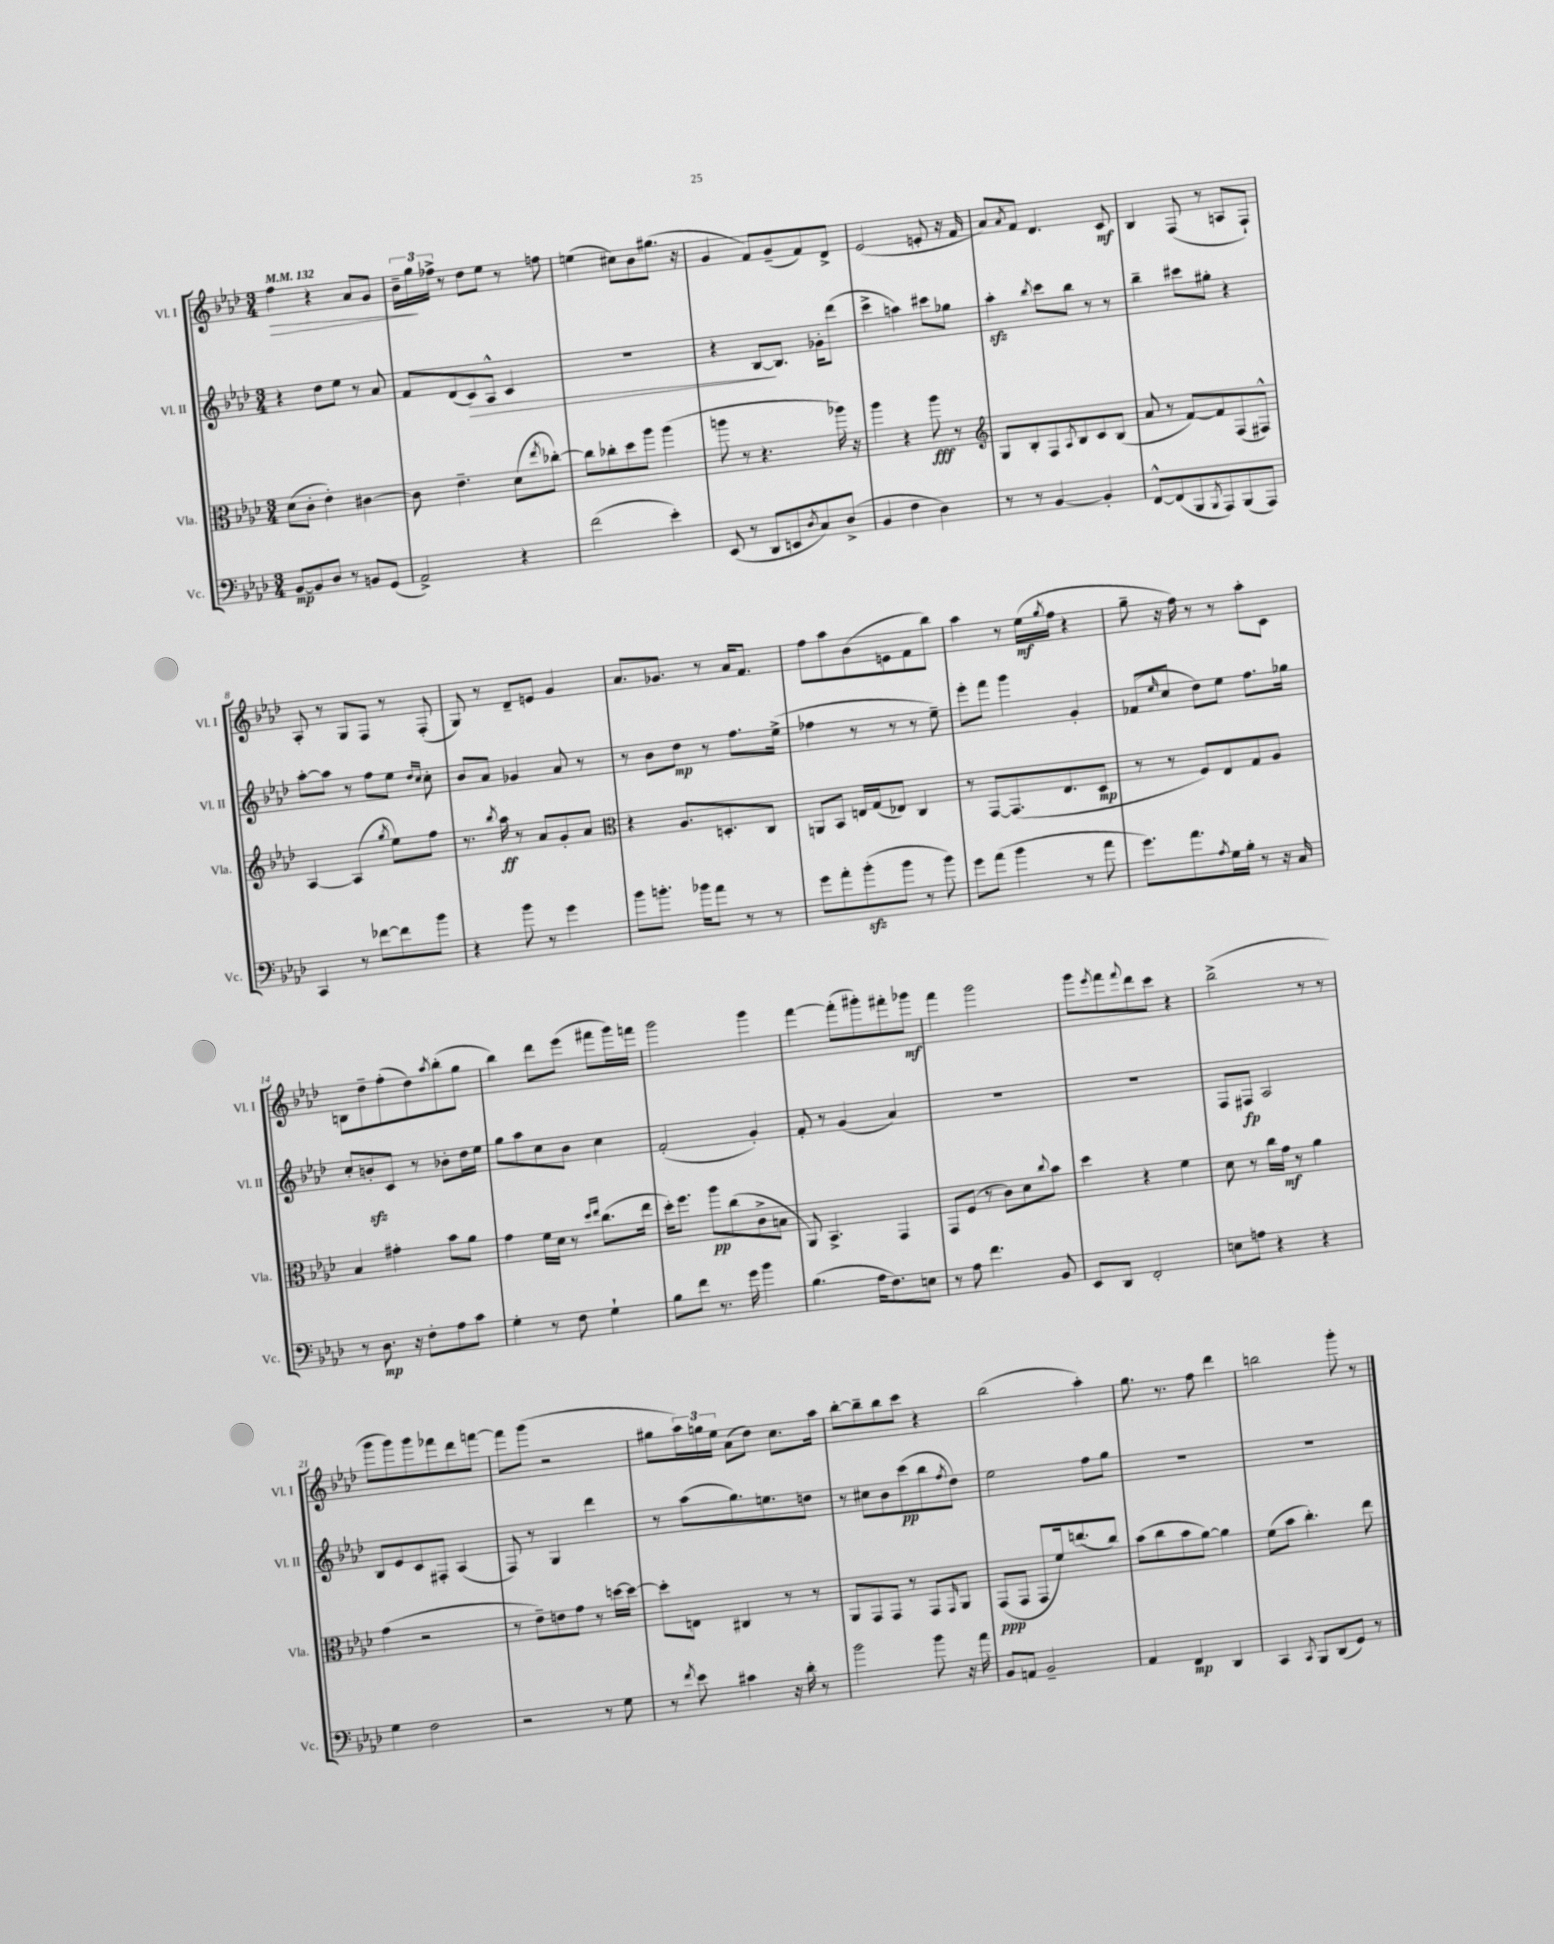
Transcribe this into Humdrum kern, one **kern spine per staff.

**kern	**dynam	**kern	**dynam	**kern	**dynam	**kern	**dynam
*part4	*part4	*part3	*part3	*part2	*part2	*part1	*part1
*staff4	*staff4	*staff3	*staff3	*staff2	*staff2	*staff1	*staff1
*I"Vc.	*	*I"Vla.	*	*I"Vl. II	*	*I"Vl. I	*
*I'Vc.	*	*I'Vla.	*	*I'Vl. II	*	*I'Vl. I	*
*clefF4	*	*clefC3	*	*clefG2	*	*clefG2	*
*k[b-e-a-d-]	*	*k[b-e-a-d-]	*	*k[b-e-a-d-]	*	*k[b-e-a-d-]	*
*M3/4	*	*M3/4	*	*M3/4	*	*M3/4	*
*MM132	*	*MM132	*	*MM132	*	*MM132	*
=1	=1	=1	=1	=1	=1	=1	=1
!	!	!	!	!	!	!	!LO:HP:b
[8BB-/L	mp	(8d-\L	.	4r	.	4ff\	>
8BB-/]	.	8c'\J	.	.	.	.	.
8D-/J	.	4e-'\)	.	8dd-\L	.	4r	.
8r	.	.	.	8ee-\J	.	.	.
8BBn/L	.	[4c#X\	.	8r	.	8a-/L	.
(8GG/J	.	.	.	8a-/	.	8g/J	.
=2	=2	=2	=2	=2	=2	=2	=2
2AA-^/)	.	8c#\]	.	8f/L	.	24b-~\LL	.
.	.	.	.	.	.	24gg\	.
.	.	.	.	.	.	24ff-X^\JJ	]
.	.	4.e-~\	.	(8d-/	.	8r	.
!	!	!	!	!	!LO:HP:b	!	!
.	.	.	.	8c/)	>	8dd-\L	.
.	.	.	.	8A-^^/J	.	8ee-\J	.
4r	.	(8d-\L	.	4c/	.	8r	.
.	.	8qee-/	.	.	.	.	.
.	.	[8cc-X'\J)	.	.	.	8ffn\	.
=3	=3	=3	=3	=3	=3	=3	=3
(2f\	.	8cc-\L]	.	2.r	.	(4een\	.
.	.	8cc-X'\	.	.	.	.	.
.	.	8dd-\	.	.	.	8cc#X\L)	.
.	.	8aa-\J	.	.	.	8b-\	.
4e-'\)	.	(4aa-\	.	.	.	(8.gg#X\J	.
.	.	.	.	.	.	16r	.
=4	=4	=4	=4	=4	=4	=4	=4
(8EE-/	.	8aan\	.	4r	.	4g/	.
8r	.	8r	.	.	.	.	.
8DD-/L	.	4.r	.	[8B-/L	.	8f/L)	.
8EEn/	.	.	.	8.B-/J]	]	(8g~/	.
8qD-/	.	.	.	.	.	.	.
8C/)	.	.	.	.	.	8f/)	.
.	.	.	.	16g-X'\KL	.	.	.
(8D-^/J	.	16aa-X\)	.	(8ddd-\J	.	8d-^/J	.
.	.	16r	.	.	.	.	.
=5	=5	=5	=5	=5	=5	=5	=5
4BB-/	.	4aa-\	.	4ccc^\	.	(2e-/	.
4F\	.	4r	.	4aan\)	.	.	.
4D-\)	.	8aa-\	fff	8ccc#X\L	.	8en'/	.
.	.	8r	.	8gg-X\J	.	16r	.
.	.	.	.	.	.	16f/	.
=6	=6	=6	=6	=6	=6	=6	=6
*	*	*clefG2	*	*	*	*	*
8r	.	8G/L	.	4aa-zz'\	.	8a-/L)	.
.	.	.	.	.	.	8qa-/	.
8r	.	8B-'/	.	.	.	8f/J	.
.	.	.	.	8qbb-/	.	.	.
[4BB-/	.	8F/	.	8ccc\L	.	4.d-/	.
.	.	8qA-/	.	.	.	.	.
.	.	8B-/	.	8bb-\J	.	.	.
4BB-'/]	.	8c/	.	8r	.	.	.
.	.	(8B-/J	.	8r	.	8c/	mf
=7	=7	=7	=7	=7	=7	=7	=7
[8FF^^/L	.	8a-/	.	4bb-~\	.	4B-/	.
(8FF/]	.	8r	.	.	.	.	.
8BBB-/	.	[8f/L)	.	8ccc#X\L	.	(8F/	.
8qBBB-/	.	.	.	.	.	.	.
8AAA-/)	.	8f/]	.	8gg#X'\J	.	8r	.
(8BBB-/	.	(8F/	.	4r	.	8An/L	.
8AAA-/J)	.	8F#X^^/J)	.	.	.	8F`/J)	.
!!LO:LB:g=z
=8	=8	=8	=8	=8	=8	=8	=8
4CC/	.	[4A-/	.	[8aa-'\L	.	8A-'/	.
.	.	.	.	8aa-\J]	.	8r	.
8r	.	(4A-/]	.	8r	.	8G/L	.
[8f-X\L	.	.	.	8ff\L	.	8F/J	.
.	.	8qgg/	.	.	.	.	.
8f-\]	.	8ee-\L)	.	8ee-\J	.	8r	.
.	.	.	.	16qqdd-/LL	.	.	.
.	.	.	.	16qqcc/JJ	.	.	.
8b-\J	.	8ff\J	.	8cc'\	.	(8F'/	.
=9	=9	=9	=9	=9	=9	=9	=9
4r	.	8.r	.	8b-/L	.	8G/)	.
.	.	.	.	8a-/J	.	8r	.
.	.	8qbb-/	.	.	.	.	.
.	.	16aa-\	ff	.	.	.	.
8b-\	.	8r	.	4g-X/	.	8d-~/L	.
8r	.	8a-/L	.	.	.	8en/J	.
4g\	.	8g'/	.	8a-/	.	4g/	.
.	.	8a-/J	.	8r	.	.	.
=10	=10	=10	=10	=10	=10	=10	=10
*	*	*clefC3	*	*	*	*	*
8b-\L	.	4r	.	8r	.	8.a-/L	.
8.bn'\J	.	.	.	8b-\L	.	.	.
.	.	.	.	.	.	8.g-X/J	.
.	.	8.A-/L	.	8dd-\J	mp	.	.
16b-X\KL	.	.	.	.	.	.	.
8a-\J	.	.	.	8r	.	8r	.
.	.	8.Dn'/	.	.	.	.	.
8r	.	.	.	8.ff\L	.	16a-/KL	.
.	.	.	.	.	.	8.f/J	.
8r	.	8C/J	.	.	.	.	.
.	.	.	.	(16ee-^\Jk	.	.	.
=11	=11	=11	=11	=11	=11	=11	=11
8g\L	.	8AAn/L	.	4ff-X\	.	8ff\L	.
8a-'\	.	8BB-/J	.	.	.	8aa-\	.
(8b-zz'\	.	16En/LL	.	8r	.	(8b-\	.
.	.	(16G/J	.	.	.	.	.
8b-\J	.	8E-X/J)	.	8r	.	8en\	.
8r	.	4C/	.	8r	.	8f\	.
8b-\)	.	.	.	8ee-~\)	.	8bb-\J)	.
=12	=12	=12	=12	=12	=12	=12	=12
8g\L	.	8r	.	8eee-'\L	.	4aa-\	.
(8a-\J	.	[8GG/L	.	8fff\J	.	.	.
4b-\	.	(8.GG/]	.	4ggg\	.	8r	.
.	.	.	.	.	.	(16ee-\LL	mf
.	.	.	.	.	.	8qgg/	.
.	.	8.E-/	.	.	.	16ff\JJ	.
8r	.	.	.	4g'/	.	4r	.
8a-\	.	8D-/J	mp	.	.	.	.
=13	=13	=13	=13	=13	=13	=13	=13
8.g\L)	.	8r	.	(8f-X/L	.	8gg~\	.
.	.	.	.	16qqee-/	.	.	.
.	.	8r	.	8cc/J	.	16r	.
8.a-\	.	.	.	.	.	16ff\)	.
.	.	8F/L)	.	8dd-\L)	.	8r	.
8qA-/	.	.	.	.	.	.	.
16G\L	.	8E-/	.	8ee-\J	.	8r	.
16B-'\JJ	.	.	.	.	.	.	.
8r	.	8G/	.	8.ff\L	.	8aa-'\L	.
16r	.	8A-/J	.	.	.	8c\J	.
16C/	.	.	.	16gg-X\Jk	.	.	.
!!LO:LB:g=z
=14	=14	=14	=14	=14	=14	=14	=14
8r	.	4B-/	.	8cc'/L	.	8Bn\L	.
8.D-\	mp	.	.	8bnzz'/	.	8dd-~\	.
.	.	4g#X'\	.	8c/J	.	(8ff'\	.
16r	.	.	.	.	.	.	.
8F'\L	.	.	.	8r	.	8dd-\)	.
.	.	.	.	.	.	8qaa-/	.
8A-\	.	8b-\L	.	8b-X'\L	.	(8bb-'\	.
8c\J	.	8a-\J	.	16dd-\L	.	8gg\J	.
.	.	.	.	16ee-\JJ	.	.	.
=15	=15	=15	=15	=15	=15	=15	=15
4G'\	.	4g\	.	8gg\L	.	4bb-\)	.
.	.	.	.	8aa-\	.	.	.
8r	.	16f\LL	.	8cc\	.	8ddd-\L	.
.	.	16d-\JJ	.	.	.	.	.
8F\	.	8r	.	8b-\J	.	(8eee-\J	.
.	.	16qqdd-/LL	.	.	.	.	.
.	.	16qqee-/JJ	.	.	.	.	.
4G`\	.	(8.cc\L	.	4cc\	.	8fff#X\L	.
.	.	.	.	.	.	16ggg\L)	.
.	.	16ee-\Jk	.	.	.	16fffn\JJ	.
=16	=16	=16	=16	=16	=16	=16	=16
8B-\L	.	16dd-'\KL)	.	(2f'/	.	2ggg\	.
.	.	8.ff\J	.	.	.	.	.
8f\J	.	.	.	.	.	.	.
8.r	.	8aa-\L	pp	.	.	.	.
.	.	(8cc\	.	.	.	.	.
16g\	.	.	.	.	.	.	.
4b-\	.	8c^\	.	4g'/)	.	4ggg\	.
.	.	8Bn\J	.	.	.	.	.
=17	=17	=17	=17	=17	=17	=17	=17
(4.B-\	.	8AA-/)	.	8f'/	.	[4fff\	.
.	.	4.BB-^/	.	8r	.	.	.
.	.	.	.	(4g/	.	(8fff'\L]	.
16A-\KL	.	.	.	.	.	8ggg#X'\)	.
8.F\)	.	.	.	.	.	.	.
.	.	4GG/	.	4a-/)	.	8fff#X'\	.
8En\J	.	.	.	.	.	8ggg-X\J	mf
=18	=18	=18	=18	=18	=18	=18	=18
8r	.	8GG/L	.	2.r	.	4fff\	.
8A-\	.	(8F/J	.	.	.	.	.
4.f\	.	8r	.	.	.	2ggg\	.
.	.	8c\L)	.	.	.	.	.
.	.	8d-\	.	.	.	.	.
.	.	8qqcc/	.	.	.	.	.
8BB-/	.	8b-\J	.	.	.	.	.
=19	=19	=19	=19	=19	=19	=19	=19
8EE-/L	.	4dd-\	.	2.r	.	8ggg\L	.
.	.	.	.	.	.	8qeee-/	.
8DD-/J	.	.	.	.	.	8fff\	.
.	.	.	.	.	.	8qqfff/	.
2FF'/	.	4r	.	.	.	8ddd-\	.
.	.	.	.	.	.	8ccc\J	.
.	.	4f\	.	.	.	4r	.
=20	=20	=20	=20	=20	=20	=20	=20
8En\L	.	8d-\	.	8F/L	.	(2bb-^\	.
8An\J	.	8r	.	8F#X/J	fp	.	.
4r	.	16cc\LL	.	2A-/	.	.	.
.	.	16g\JJ	mf	.	.	.	.
.	.	8r	.	.	.	.	.
4r	.	4a-\	.	.	.	8r	.
.	.	.	.	.	.	8r	.
!!LO:LB:g=z
=21	=21	=21	=21	=21	=21	=21	=21
4G\	.	(4g\	.	8B-/L	.	8ggg\L	.
.	.	.	.	8e-/	.	8ggg\)	.
2F\	.	2r	.	8c/	.	8ggg\	.
.	.	.	.	8F#X'/J	.	8fff-X\	.
.	.	.	.	(4A-/	.	8ddd-\	.
.	.	.	.	.	.	[8fffn\J	.
=22	=22	=22	=22	=22	=22	=22	=22
2r	.	8r	.	8F/)	.	8fff\L]	.
.	.	8e-~\L)	.	8r	.	(8ggg\J	.
.	.	8en\	.	4G/	.	2r	.
.	.	8g\J	.	.	.	.	.
8r	.	8r	.	4ddd-\	.	.	.
8G\	.	[16ddn\LL	.	.	.	.	.
.	.	16dd\JJ_	.	.	.	.	.
=23	=23	=23	=23	=23	=23	=23	=23
8r	.	8dd'\L]	.	8r	.	8gg#X\L	.
8qf/	.	.	.	.	.	.	.
8e-\	.	8En\J	.	(8aa-\L	.	24aa-\L)	.
.	.	.	.	.	.	24ggn\	.
.	.	.	.	.	.	24ee-\JJ	.
4c#X\	.	4C#X/	.	8.gg\)	.	(8a-\L	.
.	.	.	.	.	.	8dd-\J)	.
.	.	.	.	8.een\	.	.	.
16r	.	8r	.	.	.	8.cc\L	.
16d-'\	.	.	.	.	.	.	.
8r	.	8r	.	8ddn\J	.	.	.
.	.	.	.	.	.	16aa-\Jk	.
=24	=24	=24	=24	=24	=24	=24	=24
2b-\	.	8AA-/L	.	8r	.	[8bb-'\L	.
.	.	8GG/	.	8cc#X\L	.	8bb-~\]	.
.	.	8GG/J	.	8b-\	.	8bb-\	.
.	.	8r	.	(8ccc\	pp	8ccc\J	.
8b-\	.	8GG/L	.	8bb-\	.	4r	.
.	.	16qqGG/	.	8qff/	.	.	.
16r	.	8AA-/J	.	8dd-\J)	.	.	.
16a-\	.	.	.	.	.	.	.
=25	=25	=25	=25	=25	=25	=25	=25
8BB-/L	.	(8GG/L	ppp	2ee-\	.	(2bb-\	.
8AAn/J	.	8GG/J	.	.	.	.	.
2BB-~/	.	8GG/L	.	.	.	.	.
.	.	16f/k)	.	.	.	.	.
.	.	(8.een/	.	.	.	.	.
.	.	.	.	8ff\L	.	4aa-'\)	.
.	.	8cc/J)	.	8gg\J	.	.	.
=26	=26	=26	=26	=26	=26	=26	=26
4AA-/	.	(8b-\L	.	2.r	.	8.gg\	.
.	.	8cc\	.	.	.	.	.
.	.	.	.	.	.	8.r	.
4FF/	mp	8b-\	.	.	.	.	.
.	.	[8a-\J)	.	.	.	8ff\	.
4DD-/	.	4a-\]	.	.	.	4ddd-\	.
=27	=27	=27	=27	=27	=27	=27	=27
4CC/	.	(8f\L	.	2.r	.	2bbn\	.
.	.	8b-\J	.	.	.	.	.
8qCC/	.	.	.	.	.	.	.
8BBB-/L	.	4.cc'\)	.	.	.	.	.
(8DD-/	.	.	.	.	.	.	.
8GG/J)	.	.	.	.	.	8ggg'\	.
8r	.	8ee-\	.	.	.	8r	.
==	==	==	==	==	==	==	==
*-	*-	*-	*-	*-	*-	*-	*-
